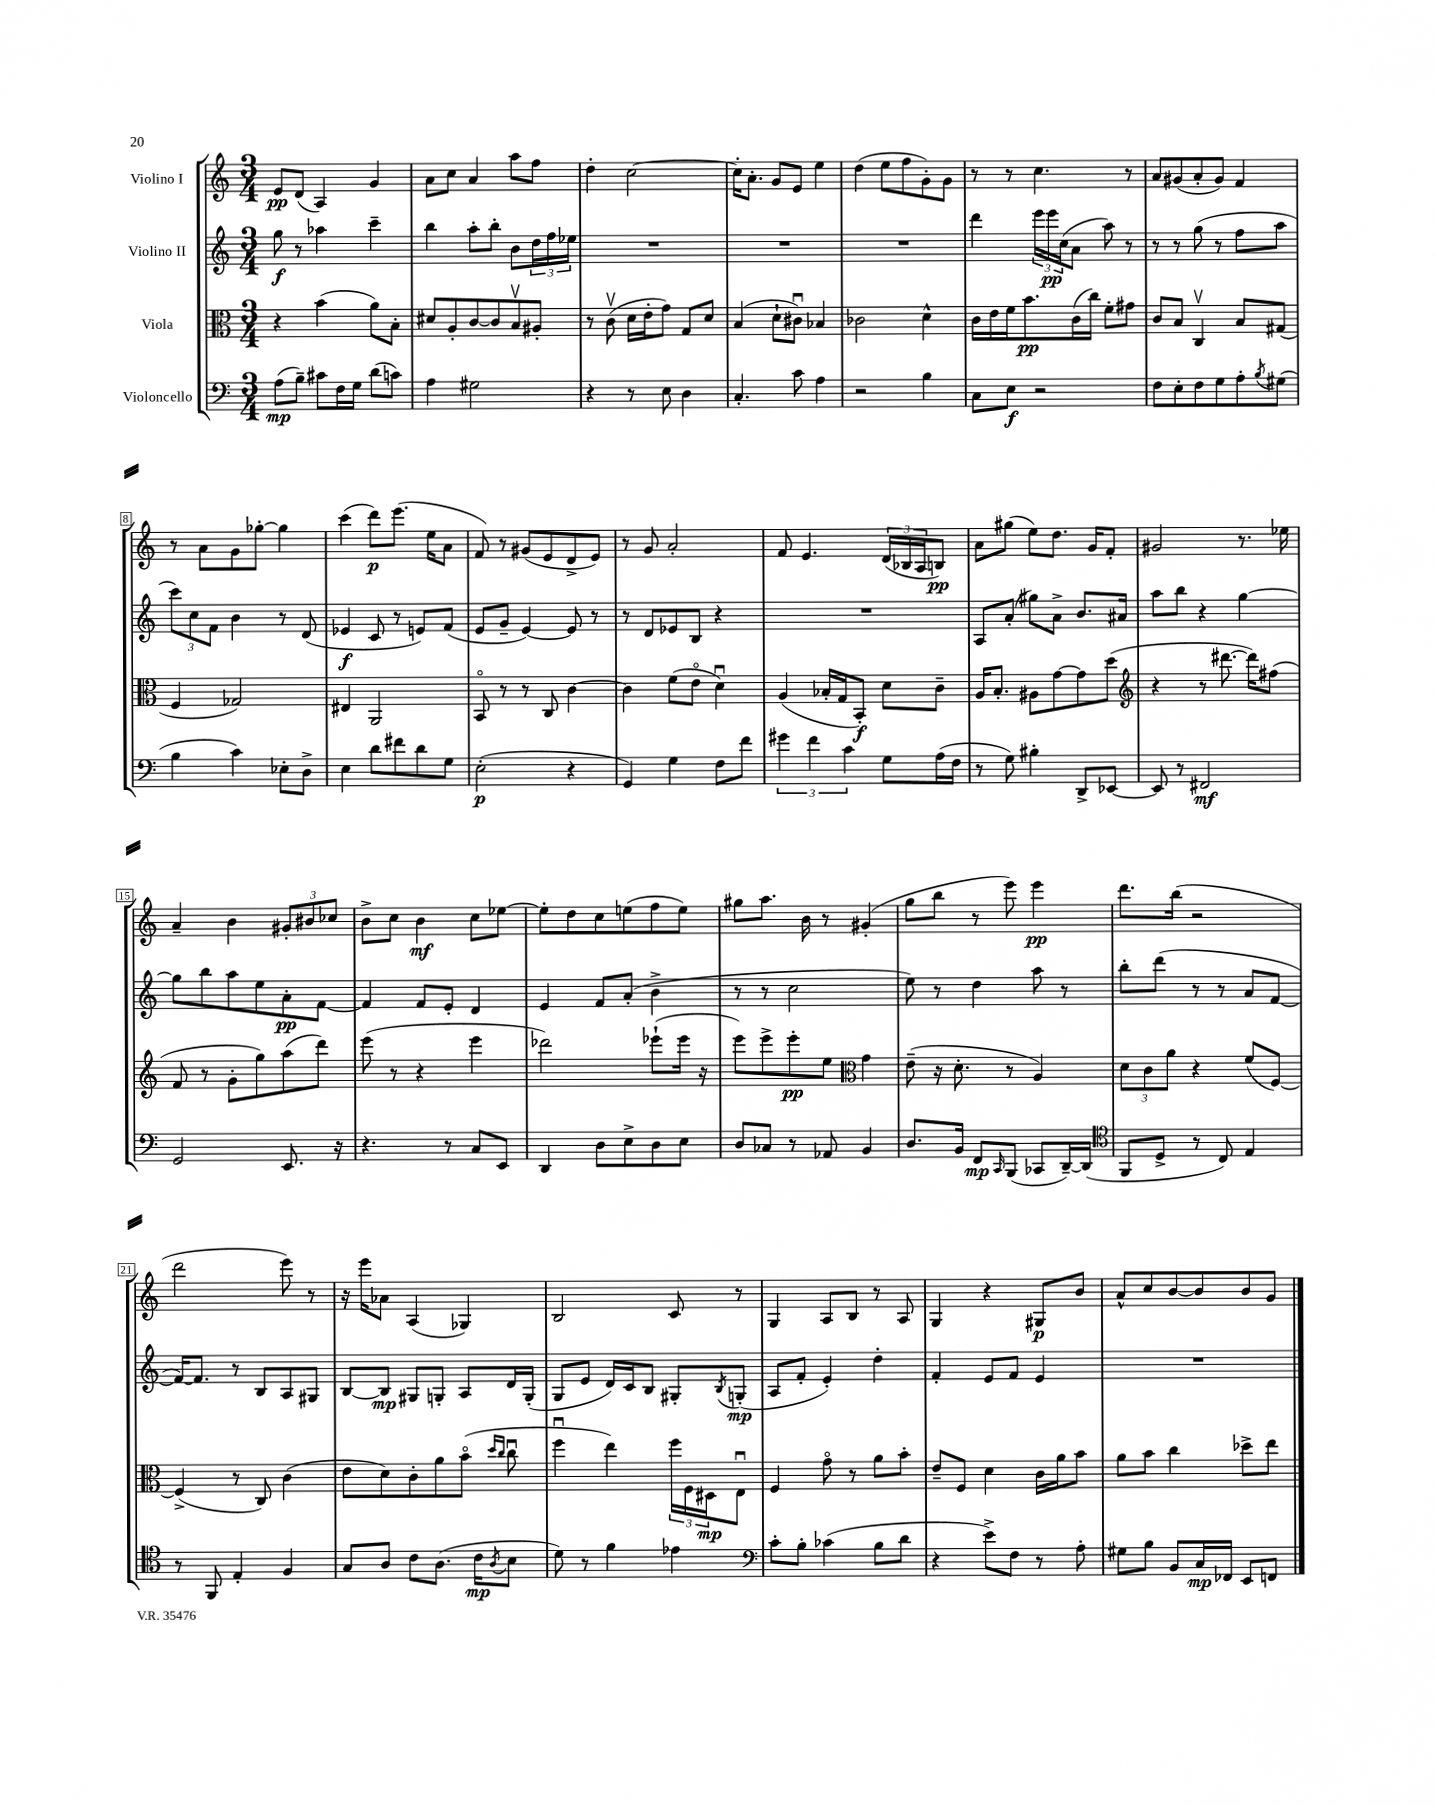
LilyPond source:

<<
\new StaffGroup <<
\new Staff = "s0" \with { instrumentName = "Violino I" } {
    \clef treble \key c \major \numericTimeSignature \time 3/4
    e'8\pp d'8( a4) g'4 |
    a'8 c''8 a'4 a''8 f''8 |
    d''4-. c''2~ |
    c''16-. a'8.-. g'8 e'8 e''4 |
    d''4( e''8 f''8 g'8-.) g'8 |
    r8 r8 c''4. r8 |
    a'8 gis'8( a'8-. gis'8) f'4 |
    r8 a'8 g'8 ges''8~-. ges''4 |
    c'''4( d'''8\p) e'''8.( e''16 a'8 |
    f'8) r8 gis'8( e'8 d'8-> e'8) |
    r8 g'8 a'2-. |
    f'8 e'4. \tuplet 3/2 { d'16( bes16 a16 } b8\pp) |
    a'8 gis''8( e''8) d''8. g'16 f'8-. |
    gis'2 r8. ees''16 |
    a'4-- b'4 \tuplet 3/2 { gis'8-. bis'8 ces''8 } |
    b'8-> c''8 b'4\mf c''8 ees''8~ |
    ees''8-. d''8 c''8 e''8( f''8 e''8) |
    gis''8 a''8. b'16 r8 gis'4-.( |
    g''8 b''8 r8 e'''8) e'''4\pp |
    d'''8. b''16( r2 |
    d'''2 e'''8) r8 |
    r16 e'''16 aes'8 a4( ges4) |
    b2 c'8 r8 |
    g4 a8 b8 r8 a8 |
    g4 r4 gis8\p b'8 |
    a'8-^ c''8 b'8~ b'8 b'8 g'8 \bar "|." |
}
\new Staff = "s1" \with { instrumentName = "Violino II" } {
    \clef treble \key c \major \numericTimeSignature \time 3/4
    g''8\f r8 aes''4 c'''4-- |
    b''4 a''8-. b''8-. b'8 \tuplet 3/2 { d''16 f''16 ees''16 } |
    R2. |
    R2. |
    R2. |
    d'''4 \tuplet 3/2 { e'''16 e'''16\pp c''16( } a'8 a''8) r8 |
    r8 r8 g''8( r8 f''8 a''8 |
    \tuplet 3/2 { c'''8) c''8 f'8 } b'4 r8 d'8( |
    ees'4\f c'8 r8 e'8) f'8( |
    e'8 g'8-- e'4~) e'8 r8 |
    r8 d'8 ees'8 b8 r4 |
    R2. |
    a8 a'8-.( gis''8) a'8-> b'8. ais'16 |
    a''8 b''8 r4 g''4~ |
    g''8 b''8 a''8 e''8 a'8-.\pp f'8~ |
    f'4 f'8 e'8-. d'4 |
    e'4 f'8 a'8-.( b'4-> |
    r8 r8 c''2 |
    e''8) r8 d''4 a''8 r8 |
    b''8-. d'''8( r8 r8 a'8 f'8~ |
    f'16~) f'8. r8 b8 a8 gis8 |
    b8~ b8\mp gis8 g8-. a8 d'16 g16-.( |
    g8 e'8 d'16) c'16 b8 gis8-. \acciaccatura { b8 } g8-.\mp( |
    a8 f'8-. e'4-.) d''4-. |
    f'4-. e'8 f'8 e'4 |
    R2. \bar "|." |
}
\new Staff = "s2" \with { instrumentName = "Viola" } {
    \clef alto \key c \major \numericTimeSignature \time 3/4
    r4 b'4( a'8) b8-. |
    dis'8 a8-. c'8~ c'8 b8\upbow ais8-. |
    r8 c'8\upbow( d'16 e'16-. g'8) g8 d'8 |
    b4( d'8-! cis'8\downbow) bes4 |
    ces'2 d'4-^ |
    c'16 e'16 f'16 b'8.\pp c'16( c''16) f'8-. gis'8 |
    c'8 b8 c4\upbow b8 gis8( |
    f4 ges2) |
    eis4 a,2 |
    b,8\flageolet r8 r8 c8 c'4~ |
    c'4 f'8( e'8\flageolet d'4\downbow) |
    a4( bes16-. g16 b,8-.\f) d'8 c'8-- |
    a16 b8.-. ais8 g'8~ g'8 d''8( |
    \clef treble r4 r8 dis'''8.~ dis'''16) fis''8( |
    f'8 r8 g'8-. g''8) a''8( d'''8) |
    e'''8( r8 r4 e'''4 |
    des'''2) ees'''8-!( ees'''16 r16 |
    e'''8) e'''8-> e'''8-.\pp e''8 \clef alto g'4 |
    e'8--( r16 d'8.-. r8 a4) |
    \tuplet 3/2 { d'8 c'8 a'8 } r4 f'8( f8~) |
    f4->( r8 c8) c'4( |
    e'8 d'8) c'8-. a'8 b'8\flageolet( \grace { d''16 c''16 } c''8\downbow |
    f''4\downbow e''4) \tuplet 3/2 { f''16 f16 dis16\mp } e8\downbow |
    f4 g'8\flageolet r8 a'8 b'8-. |
    e'8-- f8 d'4 c'16 a'16 b'8 |
    a'8 b'8 c''4 des''8-> e''8 \bar "|." |
}
\new Staff = "s3" \with { instrumentName = "Violoncello" } {
    \clef bass \key c \major \numericTimeSignature \time 3/4
    a8\mp( b8--) cis'8 f16 g16 d'8( c'8) |
    a4 gis2 |
    r4 r8 e8 d4 |
    c4.-. c'8 a4 |
    r2 b4 |
    c8 e8\f r2 |
    f8 e8-. f8 g8 a8-. \acciaccatura { b8 } gis8( |
    b4 c'4) ees8-. d8-> |
    e4 d'8 fis'8 d'8 g8 |
    e2-.\p( r4 |
    g,4) g4 f8 f'8 |
    \tuplet 3/2 { gis'4 f'4 c'4 } g8 a16( f16 |
    r8 g8) bis4-. d,8-> ees,8~ |
    ees,8 r8 fis,2\mf |
    g,2 e,8. r16 |
    r4. r8 c8 e,8 |
    d,4 d8 e8-> d8 e8 |
    d8 ces8 r8 aes,8 b,4 |
    d8. b,16 f,8\mp \grace { c,16 } b,,8( ces,8 d,16~--) d,16( |
    \clef tenor f,8 d8-> r8 c8) e4 |
    r8 f,8 e4-. f4 |
    g8 a8 c'8 a8.( c'16\mp \acciaccatura { a8 } b8 |
    d'8) r8 f'4 ees'4 |
    \clef bass c'8-. b8-. ces'4( b8 d'8 |
    r4 e'8->) f8 r8 a8-. |
    gis8 b8 b,8 c16\mp fes,16 e,8 f,8 \bar "|." |
}
>>
>>
\layout { \context { \Score \override BarNumber.stencil = #(make-stencil-boxer 0.1 0.3 ly:text-interface::print) } }
